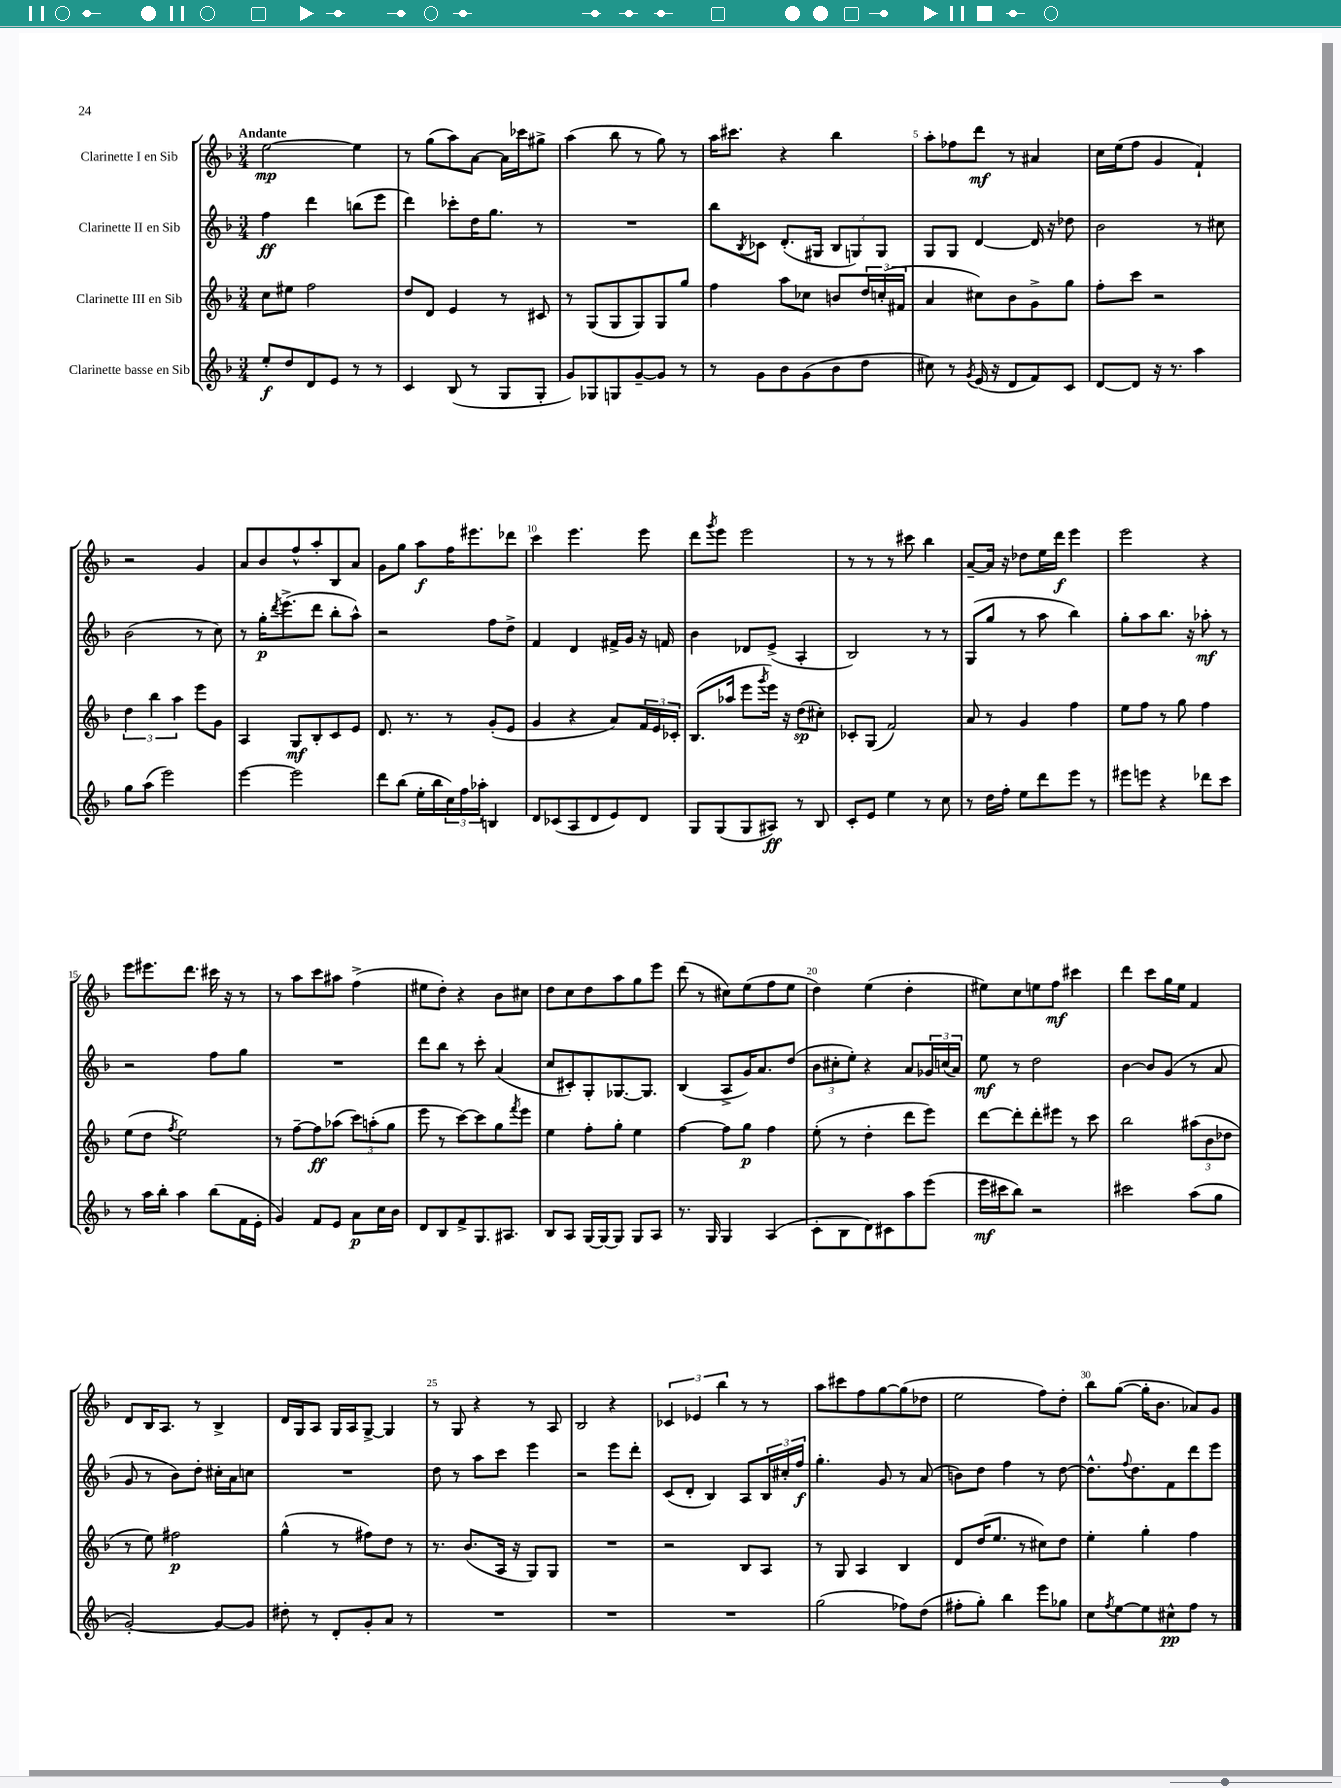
<<
\new StaffGroup <<
\new Staff = "s0" \with { instrumentName = "Clarinette I en Sib" } {
    \clef treble \key f \major \numericTimeSignature \time 3/4 \tempo "Andante"
    e''2~\mp e''4 |
    r8 g''8( a''8) a'8~ a'16 ces'''16 gis''8-> |
    a''4( bes''8 r8 g''8) r8 |
    a''16 cis'''8. r4 bes''4 |
    a''8-. fes''8 d'''8\mf r8 ais'4 |
    c''16 e''16( f''8 g'4 f'4-!) |
    r2 g'4 |
    a'8 bes'8 f''8-^ a''8-. bes8 a'8 |
    g'8 g''8 a''8\f f''16 eis'''8. des'''8 |
    c'''4 e'''4. e'''8 |
    d'''8 \acciaccatura { g'''8 } e'''8 e'''2 |
    r8 r8 r8 cis'''8 bes''4 |
    a'8~-- a'16 r16 des''8 e''16 d'''16\f e'''4 |
    e'''2 r4 |
    e'''8 eis'''8. d'''8. cis'''16 r16 r8 |
    r8 a''8 c'''8 ais''8 f''4->( |
    eis''8 d''8-.) r4 bes'8 cis''8 |
    d''8 c''8 d''8 a''8 g''8 e'''8 |
    d'''8( r8 cis''8) e''8( f''8 e''8 |
    d''4) e''4( d''4-. |
    eis''8) c''8 e''8 f''8\mf cis'''4 |
    d'''4 c'''8 g''16 e''16 f'4 |
    d'8 bes16 a8. r8 bes4-> |
    d'16 g16 a8 g16 a16 g8~-> g4 |
    r8 g8 r4 r8 a8 |
    bes2 r4 |
    \tuplet 3/2 { ces'4 ees'4 bes''4 } r8 r8 |
    a''8 cis'''8 f''8 g''8~ g''8( des''8 |
    e''2 f''8) d''8-. |
    bes''8 g''8~( g''16-. bes'8. aes'8) g'8 \bar "|." |
}
\new Staff = "s1" \with { instrumentName = "Clarinette II en Sib" } {
    \clef treble \key f \major \numericTimeSignature \time 3/4
    f''4\ff d'''4 b''8( e'''8 |
    d'''4) ces'''8-. d''16 g''8. r8 |
    R2. |
    bes''8 \acciaccatura { bes8 } ces'8 d'8.-.( gis16 \tuplet 3/2 { bes8 g8) g8 } |
    g8 g8 d'4~ d'16 r16 des''8 |
    bes'2 r8 cis''8 |
    bes'2( r8 c''8) |
    r8 g''16-.\p \acciaccatura { d'''8 } e'''8.->( d'''8 bes''8-. a''8-^) |
    r2 f''8 d''8-> |
    f'4 d'4 fis'16-> g'16 r16 f'16 |
    bes'4 des'8 e'8->( a4-. |
    bes2) r8 r8 |
    g8( g''8 r8 a''8 bes''4) |
    g''8-. a''8 bes''8. r16 aes''8-.\mf r8 |
    r2 f''8 g''8 |
    R2. |
    d'''8 bes''8 r8 c'''8-. a'4( |
    c''8 cis'8-.) g8-. ges8.~ ges8. |
    bes4( a8-> g'16) a'8. d''8( |
    \tuplet 3/2 { bes'8 cis''8-. e''8-.) } r4 a'8 \tuplet 3/2 { ges'16 c''16( a'16) } |
    e''8\mf r8 d''2 |
    bes'4~ bes'8 g'8( r8 a'8 |
    g'8 r8 bes'8) d''8-. cis''16-. a'16 c''8 |
    R2. |
    d''8 r8 a''8 c'''8 e'''4 |
    r2 e'''8 d'''8-. |
    c'8( d'8-. bes4) a8 \tuplet 3/2 { bes16 cis''16-. f''16\f } |
    g''4.-. g'8 r8 a'8( |
    b'8) d''8 f''4 r8 d''8~ |
    d''8.-^ \appoggiatura { f''8 } d''8. f'8 d'''8 e'''8 \bar "|." |
}
\new Staff = "s2" \with { instrumentName = "Clarinette III en Sib" } {
    \clef treble \key f \major \numericTimeSignature \time 3/4
    c''8 eis''8 f''2 |
    d''8 d'8 e'4 r8 cis'8 |
    r8 g8( g8 g8) g8 g''8 |
    f''4 a''8 ces''8 b'8 \tuplet 3/2 { d''16 c''16-.( fis'16 } |
    a'4 cis''8) bes'8 g'8-> g''8 |
    f''8-. c'''8 r2 |
    \tuplet 3/2 { d''4 bes''4 a''4 } e'''8 g'8 |
    a4 g8\mf bes8-. c'8 e'8 |
    d'8. r8. r8 g'8-.( e'8 |
    g'4 r4 a'8) \tuplet 3/2 { f'16 e'16 ces'16-. } |
    bes8.( aes''16 e'''8 \acciaccatura { g'''8 } e'''16) r16 d''8\sp( cis''8-.) |
    ces'8-. g8( f'2) |
    a'8 r8 g'4 f''4 |
    e''8 f''8 r8 g''8 f''4 |
    e''8( d''8 \acciaccatura { f''8 } e''2) |
    r8 f''8~-- f''8\ff aes''8( \tuplet 3/2 { c'''8) a''8-.( g''8 } |
    e'''8 r8 c'''8~) c'''8 g''8 \acciaccatura { f'''8 } e'''8 |
    e''4 f''8-. g''8-. e''4 |
    f''4~ f''8 g''8\p f''4 |
    e''8-.( r8 d''4-. d'''8 e'''8) |
    d'''8~ d'''8-. d'''8-. eis'''8 r8 c'''8 |
    bes''2 \tuplet 3/2 { ais''8( bes'8 des''8 } |
    r8 e''8) fis''2\p |
    g''4-^( r8 fis''8) d''8 r8 |
    r8. bes'8.( a16 r16 g8) g8 |
    R2. |
    r2 bes8 a8 |
    r8 g8 a4 bes4 |
    d'8 d''16( e''8. r8 cis''8) d''8 |
    e''4-. g''4-. f''4 \bar "|." |
}
\new Staff = "s3" \with { instrumentName = "Clarinette basse en Sib" } {
    \clef treble \key f \major \numericTimeSignature \time 3/4
    e''8-.\f d''8 d'8 e'8 r8 r8 |
    c'4 bes8( r8 g8 g8-. |
    g'8) ges8 g8 g'8~-- g'8 r8 |
    r8 g'8 bes'8 g'8( bes'8 d''8 |
    cis''8) r8 \acciaccatura { g'8 } e'16( r16 d'8 f'8) c'8 |
    d'8~ d'8 r16 r8. a''4 |
    g''8 a''8( e'''2) |
    e'''4~ e'''2 |
    d'''8 bes''8( e''16-. bes''16 \tuplet 3/2 { c''16) f''16 aes''16-. } b4 |
    d'8 ces'8( a8 d'8 e'8) d'8 |
    g8 g8( g8 ais8\ff) r8 bes8 |
    c'8-. e'8 e''4 r8 c''8 |
    r8 d''16 f''16-. e''8 d'''8 e'''8 r8 |
    eis'''8 e'''8 r4 des'''8 c'''8 |
    r8 a''16 bes''16-. a''4 bes''8( f'16 e'16-. |
    g'4) f'8 e'8 a'8\p c''16 bes'16 |
    d'8 bes8 f'8-> g8. ais8. |
    bes8 a8 g16~ g16~ g8 g8 a8 |
    r8. g16 g4 a4( |
    c'8-. bes8 d'8) cis'8 a''8 e'''8( |
    e'''16\mf cis'''16 bes''8) r2 |
    cis'''2 a''8( g''8 |
    g'2~-.) g'8~ g'8 |
    dis''8-. r8 d'8-. g'8-. a'8 r8 |
    R2. |
    R2. |
    R2. |
    g''2( fes''8) d''8( |
    fis''8-. g''8-.) bes''4 e'''8 ges''8 |
    c''8 \acciaccatura { f''8 } e''8~ e''8 cis''8-^\pp f''8 r8 \bar "|." |
}
>>
>>
\layout { \context { \Score \override BarNumber.break-visibility = ##(#f #t #t) barNumberVisibility = #(every-nth-bar-number-visible 5) } }
